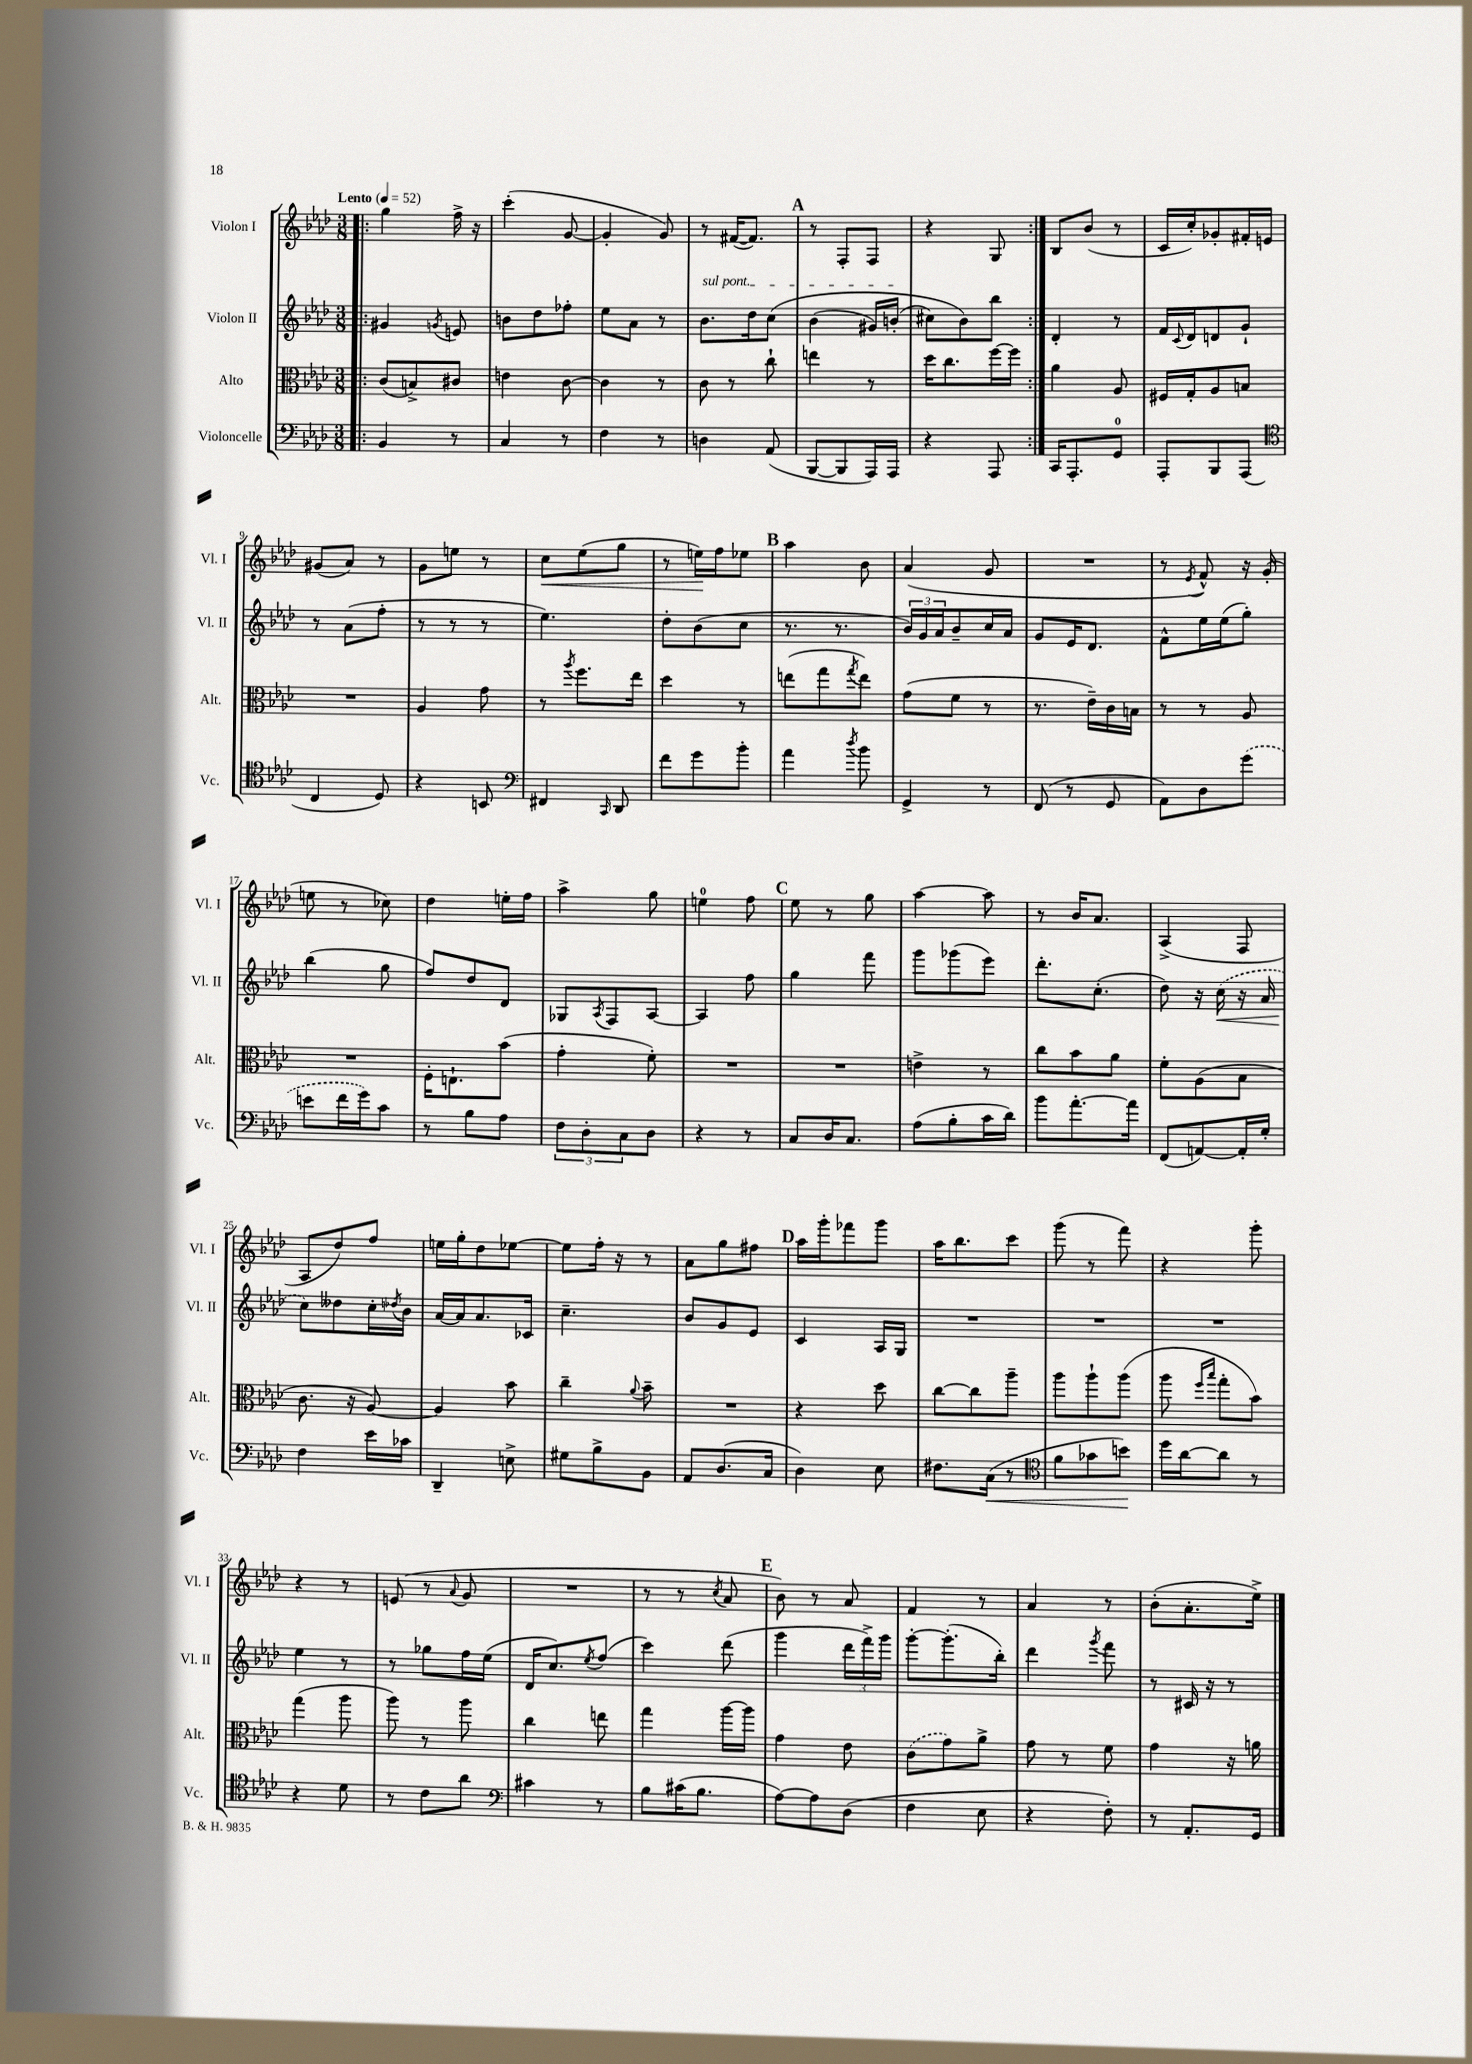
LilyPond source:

<<
\new StaffGroup <<
\new Staff = "s0" \with { instrumentName = "Violon I" shortInstrumentName = "Vl. I" } {
    \clef treble \key aes \major \numericTimeSignature \time 3/8 \tempo "Lento" 4 = 52
    \repeat volta 2 { \bar ".|:" g''4 f''16-> r16 |
    c'''4-.( g'8~ |
    g'4-. g'8) |
    r8 fis'16~( fis'8.) |
    \mark \markup { \bold "A" } r8 f8-. f8 |
    r4 g8 | }
    bes8 bes'8( r8 |
    c'16 c''16-.) ges'8-. fis'16-. e'16 |
    gis'8( aes'8) r8 |
    g'8 e''8 r8 |
    c''8\< ees''8( g''8 |
    r8 e''16\!) f''16 ees''8 |
    \mark \markup { \bold "B" } aes''4 bes'8 |
    aes'4( g'8 |
    R4. |
    r8 \acciaccatura { ees'8 } f'8-^) r16 g'16-.( |
    e''8 r8 ces''8) |
    des''4 e''16-. f''16 |
    aes''4-> g''8 |
    e''4-0 f''8 |
    \mark \markup { \bold "C" } ees''8 r8 g''8 |
    aes''4~ aes''8 |
    r8 bes'16 aes'8. |
    aes4->( f8 |
    aes8 des''8) f''8 |
    e''16 g''16-. des''8 ees''8~ |
    ees''8 f''16-. r16 r8 |
    aes'8 g''8 fis''8 |
    \mark \markup { \bold "D" } aes''16 g'''16-. fes'''8 g'''8 |
    aes''16 bes''8. c'''8 |
    g'''8( r8 f'''8) |
    r4 g'''8-. |
    r4 r8 |
    e'8( r8 \appoggiatura { aes'8 } g'8 |
    R4. |
    r8 r8 \acciaccatura { c''8 } aes'8 |
    \mark \markup { \bold "E" } bes'8) r8 aes'8 |
    f'4 r8 |
    aes'4 r8 |
    bes'8-.( aes'8.-. ees''16->) \bar "|." |
}
\new Staff = "s1" \with { instrumentName = "Violon II" shortInstrumentName = "Vl. II" } {
    \clef treble \key aes \major \numericTimeSignature \time 3/8
    \repeat volta 2 { \bar ".|:" gis'4 \acciaccatura { g'8 } e'8 |
    b'8 des''8 fes''8-. |
    ees''8 aes'8 r8 |
    \once \override TextSpanner.bound-details.left.text = \markup { \italic "sul pont." } bes'8.\startTextSpan des''16 c''8\( |
    \mark \markup { \bold "A" } bes'4( gis'16) b'16-.\stopTextSpan( |
    cis''8) bes'8\) bes''8 | }
    des'4-. r8 |
    f'16 \appoggiatura { c'8 } des'16 d'8 g'8-! |
    r8 aes'8( f''8-. |
    r8 r8 r8 |
    ees''4.) |
    des''8-. bes'8( c''8 |
    \mark \markup { \bold "B" } r8. r8. |
    \tuplet 3/2 { bes'16) g'16 aes'16 } bes'8-- c''16 aes'16 |
    g'8 ees'16 des'8. |
    f'8-^ ees''16 ees''16( g''8-.) |
    bes''4( g''8 |
    f''8) des''8 des'8 |
    ges8 \acciaccatura { aes8 } f8 aes8~ |
    aes4 f''8 |
    \mark \markup { \bold "C" } g''4 f'''8 |
    g'''8 ges'''8( ees'''8) |
    des'''8.-. c''8.-.( |
    des''8) r16 \once \slurDashed c''16\<( r16 aes'16 |
    c''8\!) deses''8 c''16-. \acciaccatura { des''8 } bes'16 |
    aes'16~ aes'16 aes'8. ces'16 |
    c''4.-- |
    bes'8 g'8 ees'8 |
    \mark \markup { \bold "D" } c'4 aes16 g16 |
    R4. |
    R4. |
    R4. |
    ees''4 r8 |
    r8 ges''8 f''16 ees''16( |
    des'16 c''8.) \acciaccatura { ees''8 } f''8( |
    c'''4) des'''8( |
    \mark \markup { \bold "E" } g'''4 \tuplet 3/2 { des'''16 f'''16->) g'''16 } |
    g'''8~-. g'''8.-.( bes''16-.) |
    des'''4 \acciaccatura { g'''8 } f'''8 |
    r8 cis'16 r16 r8 \bar "|." |
}
\new Staff = "s2" \with { instrumentName = "Alto" shortInstrumentName = "Alt." } {
    \clef alto \key aes \major \numericTimeSignature \time 3/8
    \repeat volta 2 { \bar ".|:" c'8( b8->) cis'8 |
    e'4 c'8~ |
    c'4 r8 |
    c'8 r8 c''8-! |
    \mark \markup { \bold "A" } e''4 r8 |
    des''16 c''8. f''16~ f''16 | }
    aes'4 aes8 |
    fis16 g16-. aes8 b8 |
    R4. |
    aes4 g'8 |
    r8 \acciaccatura { aes''8 } f''8. ees''16 |
    des''4 r8 |
    \mark \markup { \bold "B" } e''8( g''8 \acciaccatura { g''8 } e''8) |
    g'8( f'8 r8 |
    r8. ees'16--) c'16 b16 |
    r8 r8 aes8 |
    R4. |
    f16-. e8.-! bes'8( |
    g'4-. f'8-.) |
    R4. |
    \mark \markup { \bold "C" } R4. |
    e'4-> r8 |
    c''8 bes'8 aes'8 |
    f'8-. aes8( bes8 |
    c'8. r16 aes8~) |
    aes4 bes'8 |
    c''4-- \appoggiatura { aes'8 } bes'8-- |
    R4. |
    \mark \markup { \bold "D" } r4 des''8 |
    c''8~ c''8 aes''8-- |
    aes''8 aes''8-! aes''8( |
    aes''8 \grace { f''16 bes''16 } g''8-. bes'8) |
    g''4( aes''8 |
    aes''8) r8 aes''8 |
    c''4 e''8 |
    g''4 aes''16~ aes''16 |
    \mark \markup { \bold "E" } g'4 ees'8 |
    \once \slurDashed c'8( g'8) aes'8-> |
    g'8 r8 f'8 |
    g'4 r16 a'16 \bar "|." |
}
\new Staff = "s3" \with { instrumentName = "Violoncelle" shortInstrumentName = "Vc." } {
    \clef bass \key aes \major \numericTimeSignature \time 3/8
    \repeat volta 2 { \bar ".|:" bes,4 r8 |
    c4 r8 |
    f4 r8 |
    d4 aes,8( |
    \mark \markup { \bold "A" } bes,,8~ bes,,8 aes,,16) aes,,16 |
    r4 aes,,8 | }
    c,16 aes,,8.-. g,8-0 |
    aes,,8-. bes,,8 aes,,8( |
    \clef tenor c4 des8) |
    r4 b,8 |
    \clef bass fis,4 \grace { c,16 } des,8 |
    f'8 g'8 bes'8-. |
    \mark \markup { \bold "B" } aes'4 \acciaccatura { des''8 } bes'8 |
    g,4-> r8 |
    f,8( r8 g,8 |
    aes,8) des8 \once \slurDashed g'8( |
    e'8 f'16 g'16) c'8 |
    r8 bes8 aes8 |
    \tuplet 3/2 { f8 des8-. c8 } des8 |
    r4 r8 |
    \mark \markup { \bold "C" } c8 des16 c8. |
    aes8( bes8-. c'16 des'16) |
    bes'8 aes'8.~-. aes'16 |
    f,8( a,8~) a,16-. g16-. |
    f4 ees'16 ces'16 |
    des,4-- e8-> |
    gis8 bes8-> bes,8 |
    aes,8 des8.( c16 |
    \mark \markup { \bold "D" } des4) ees8 |
    fis8. c16\<( r8 |
    \clef tenor f'8 ges'8 b'8\!) |
    des''16 aes'16~ aes'8 r8 |
    r4 des'8 |
    r8 c'8 aes'8 |
    \clef bass cis'4 r8 |
    bes8 cis'16( bes8. |
    \mark \markup { \bold "E" } aes8~) aes8 des8( |
    f4 ees8 |
    r4 f8-.) |
    r8 aes,8.-. g,16 \bar "|." |
}
>>
>>
